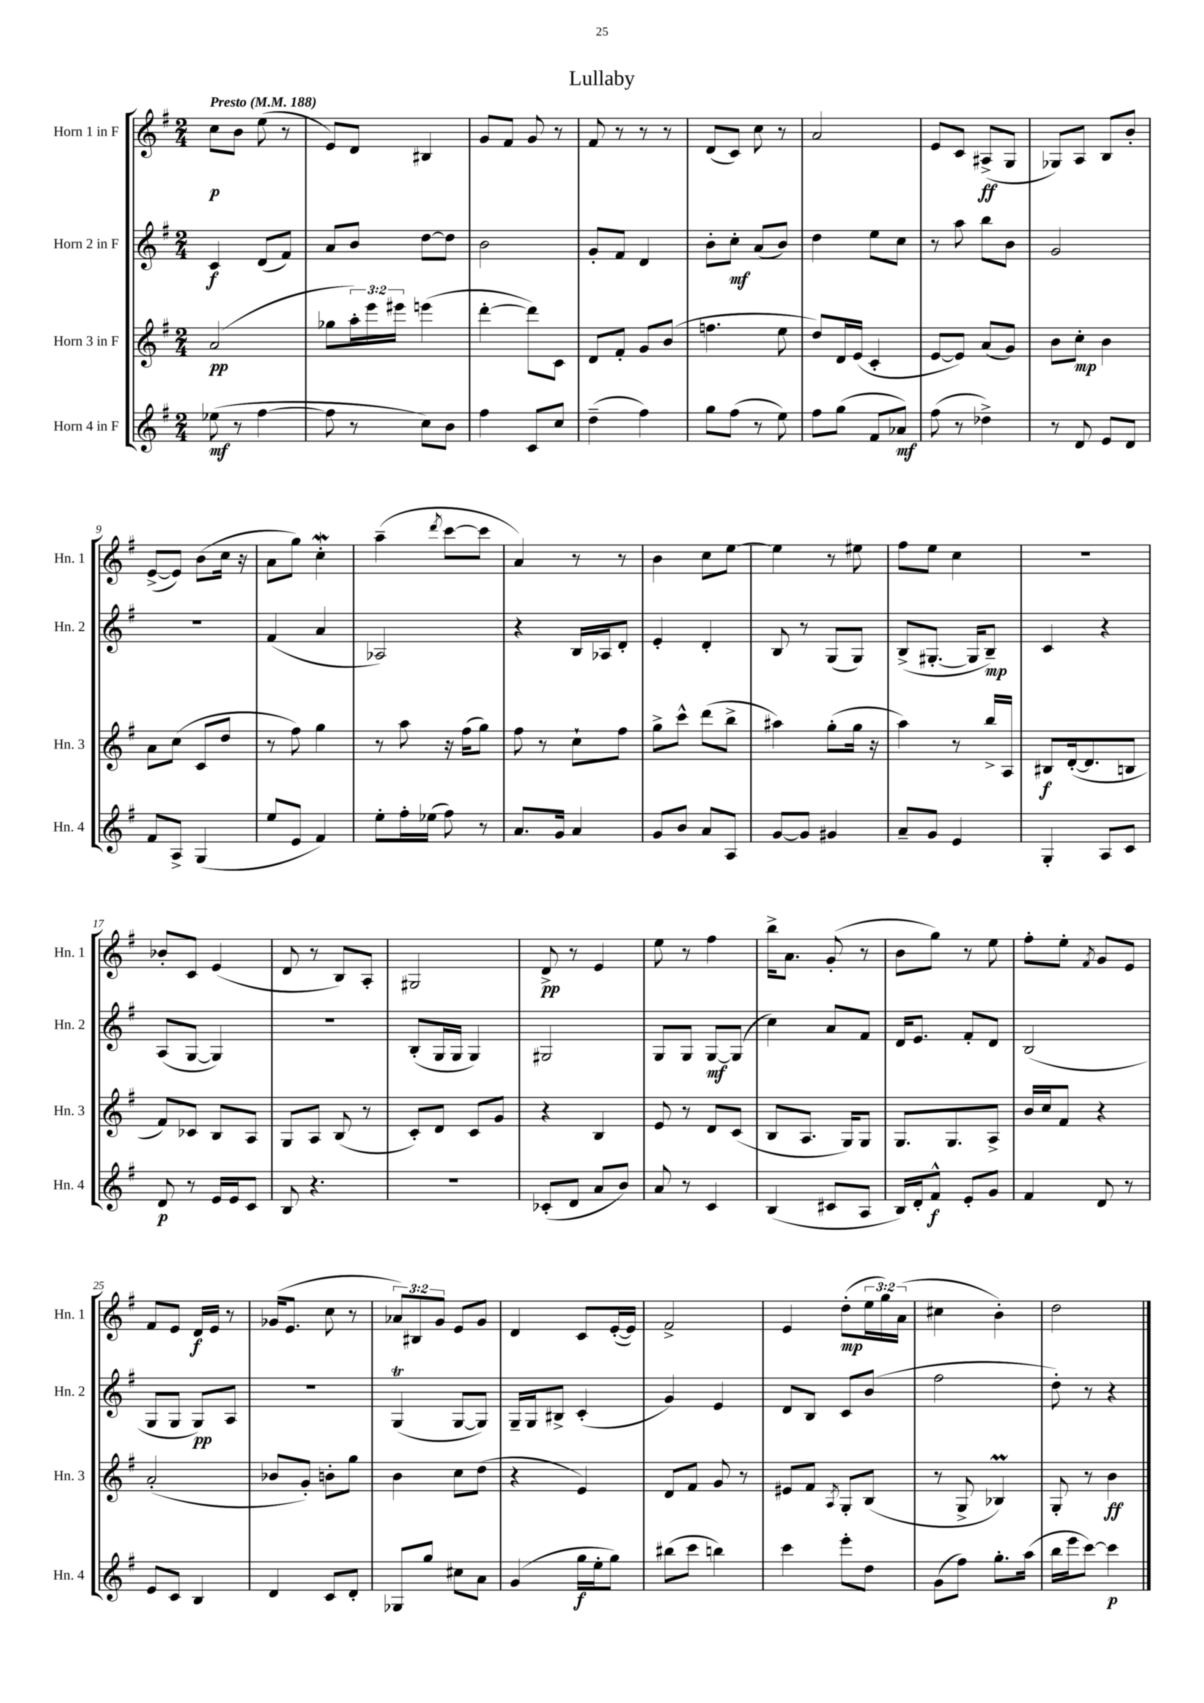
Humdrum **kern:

**kern	**kern	**kern	**kern
*staff4	*staff3	*staff2	*staff1
*clefG2	*clefG2	*clefG2	*clefG2
*k[f#]	*k[f#]	*k[f#]	*k[f#]
*M2/4	*M2/4	*M2/4	*M2/4
*MM188	*MM188	*MM188	*MM188
(8ee-	(2a	4c	8cc
8r	.	.	8b
[4ff#	.	(8d	(8ee
.	.	8f#)	8r
=	=	=	=
8ff#]	8gg-	8a	8e)
8r	24aa')	8b	8d
.	24eee	.	.
.	24eee#	.	.
8cc)	(4eee	[8dd	4B#
8b	.	8dd]	.
=	=	=	=
4ff#	[4ddd'	2b	8g
.	.	.	8f#
8c	8ddd])	.	8g
8cc	8c	.	8r
=	=	=	=
(4dd~	8d	8g'	8f#
.	8f#'	8f#	8r
4ff#)	8g	4d	8r
.	(8b	.	8r
=	=	=	=
8gg	4.ff	8b'	(8d
(8ff#	.	8cc'	8c)
8r	.	(8a	8cc
8ee)	8ee	8b)	8r
=	=	=	=
8ff#	8dd)	4dd	2a
(8gg	16d	.	.
.	(16e	.	.
8f#	4c'	8ee	.
8a-)	.	8cc	.
=	=	=	=
(8ff#	[8e	8r	8e
8r	8e])	8aa	8c
4dd-^)	(8a	8bb	(8A#^
.	8g)	8b	8G
=	=	=	=
8r	8b	2g	8G-)
8d	8cc'	.	8A
8e	4b	.	8B
8d	.	.	8b'
=	=	=	=
8f#	8a	2r	([8e^
8A^	(8cc	.	8e])
(4G	8c	.	(8b
.	8dd	.	16cc
.	.	.	16r
=	=	=	=
8ee	8r	(4f#	8a
8e	8ff#)	.	8gg)
4f#)	4gg	4a	4cc'
=	=	=	=
8ee'	8r	2A-)	(4aa~
16ff#'	8aa	.	.
(16ee-	.	.	.
.	.	.	8qddd
8ff#)	16r	.	[8ccc
.	(16ff#	.	.
8r	8gg)	.	8ccc]
=	=	=	=
8.a	8ff#	4r	4a)
.	8r	.	.
16g	.	.	.
4a	8cc`	16B	8r
.	.	16A-	.
.	8ff#	8d'	8r
=	=	=	=
8g	8gg^	4e'	4b
8b	8ccc^^	.	.
8a	(8ddd	4d'	8cc
8A	8bb^	.	[8ee
=	=	=	=
[8g	4aa#)	8B	4ee]
8g]	.	8r	.
4g#	(8gg'	(8G	8r
.	16gg	8G)	8ee#
.	16r	.	.
=	=	=	=
8a~	4aa)	(8B^	8ff#
8g	.	[8.G#'	8ee
4e	8r	.	4cc
.	.	16G#]	.
.	16bb^	8B~)	.
.	16A	.	.
=	=	=	=
4G'	8B#	4c	2r
.	([16d'	.	.
.	8.d]	.	.
8A	.	4r	.
8c	8B	.	.
=	=	=	=
8d	8f#)	(8A	8b-'
8r	8c-	[8G	8c
16e	8B	4G])	(4e
16e	.	.	.
8c	8A	.	.
=	=	=	=
8B	8G	2r	8d
4.r	8A	.	8r
.	(8B	.	8B)
.	8r	.	8A'
=	=	=	=
2r	8c')	(8B'	2G#
.	8d	16G	.
.	.	16G	.
.	8c	4G)	.
.	8g	.	.
=	=	=	=
(8c-'	4r	2G#	8d^
8d	.	.	8r
8a	4B	.	4e
8b)	.	.	.
=	=	=	=
8a	8e	8G	8ee
8r	8r	8G	8r
4c	8d	[8G	4ff#
.	(8c	(8G]	.
=	=	=	=
(4B	8B	4cc)	16bb^
.	.	.	8.a
.	8.A	.	.
8c#	.	8a	(8g'
.	16G)	.	.
8A	8G	8f#	8r
=	=	=	=
16B)	8.G	16d	8b
16d'	.	8.e	.
8f#^^	.	.	8gg)
.	8.G	.	.
8e'	.	8f#'	8r
8g	8A^	8d	8ee
=	=	=	=
4f#	16b	(2B	8ff#'
.	16cc	.	.
.	8f#	.	8ee'
.	.	.	8qf#
8d	4r	.	8g
8r	.	.	8e
=	=	=	=
8e	(2a'	8G	8f#
8c	.	8G	8e
4B	.	8G)	16d
.	.	.	16e
.	.	8A	8r
=	=	=	=
4d	8b-	2r	(16g-
.	.	.	8.e
.	8g')	.	.
8c	8b'	.	8cc
8d'	8gg	.	8r
=	=	=	=
8G-	4b	(4G	12a-)
.	.	.	12B#
8gg	.	.	.
.	.	.	12g
8cc#	8cc	[8G	8e
8a	(8dd	8G])	8g
=	=	=	=
(4g	4r	16G~	4d
.	.	16G	.
.	.	8B#^	.
16gg	4e)	(4c'	8c
16ee'	.	.	.
8gg)	.	.	([16e'
.	.	.	16e])
=	=	=	=
(8bb#	8d	4g)	2f#^
8ccc	8f#	.	.
4bb)	8g	4e	.
.	8r	.	.
=	=	=	=
4ccc	8e#	8d	4e
.	8f#	8B	.
.	8qA	.	.
8eee'	8G'	8c	(8dd'
8dd	(8B	(8b	24ee
.	.	.	24gg)
.	.	.	(24a
=	=	=	=
(8g	8r	2ff#	4cc#
8ff#)	8G^	.	.
8.gg'	4B-)	.	4b')
(16aa	.	.	.
=	=	=	=
16bb	8G'	8dd')	2dd
16eee	.	.	.
[8ccc)	8r	8r	.
4ccc]	4b	4r	.
==	==	==	==
*-	*-	*-	*-
